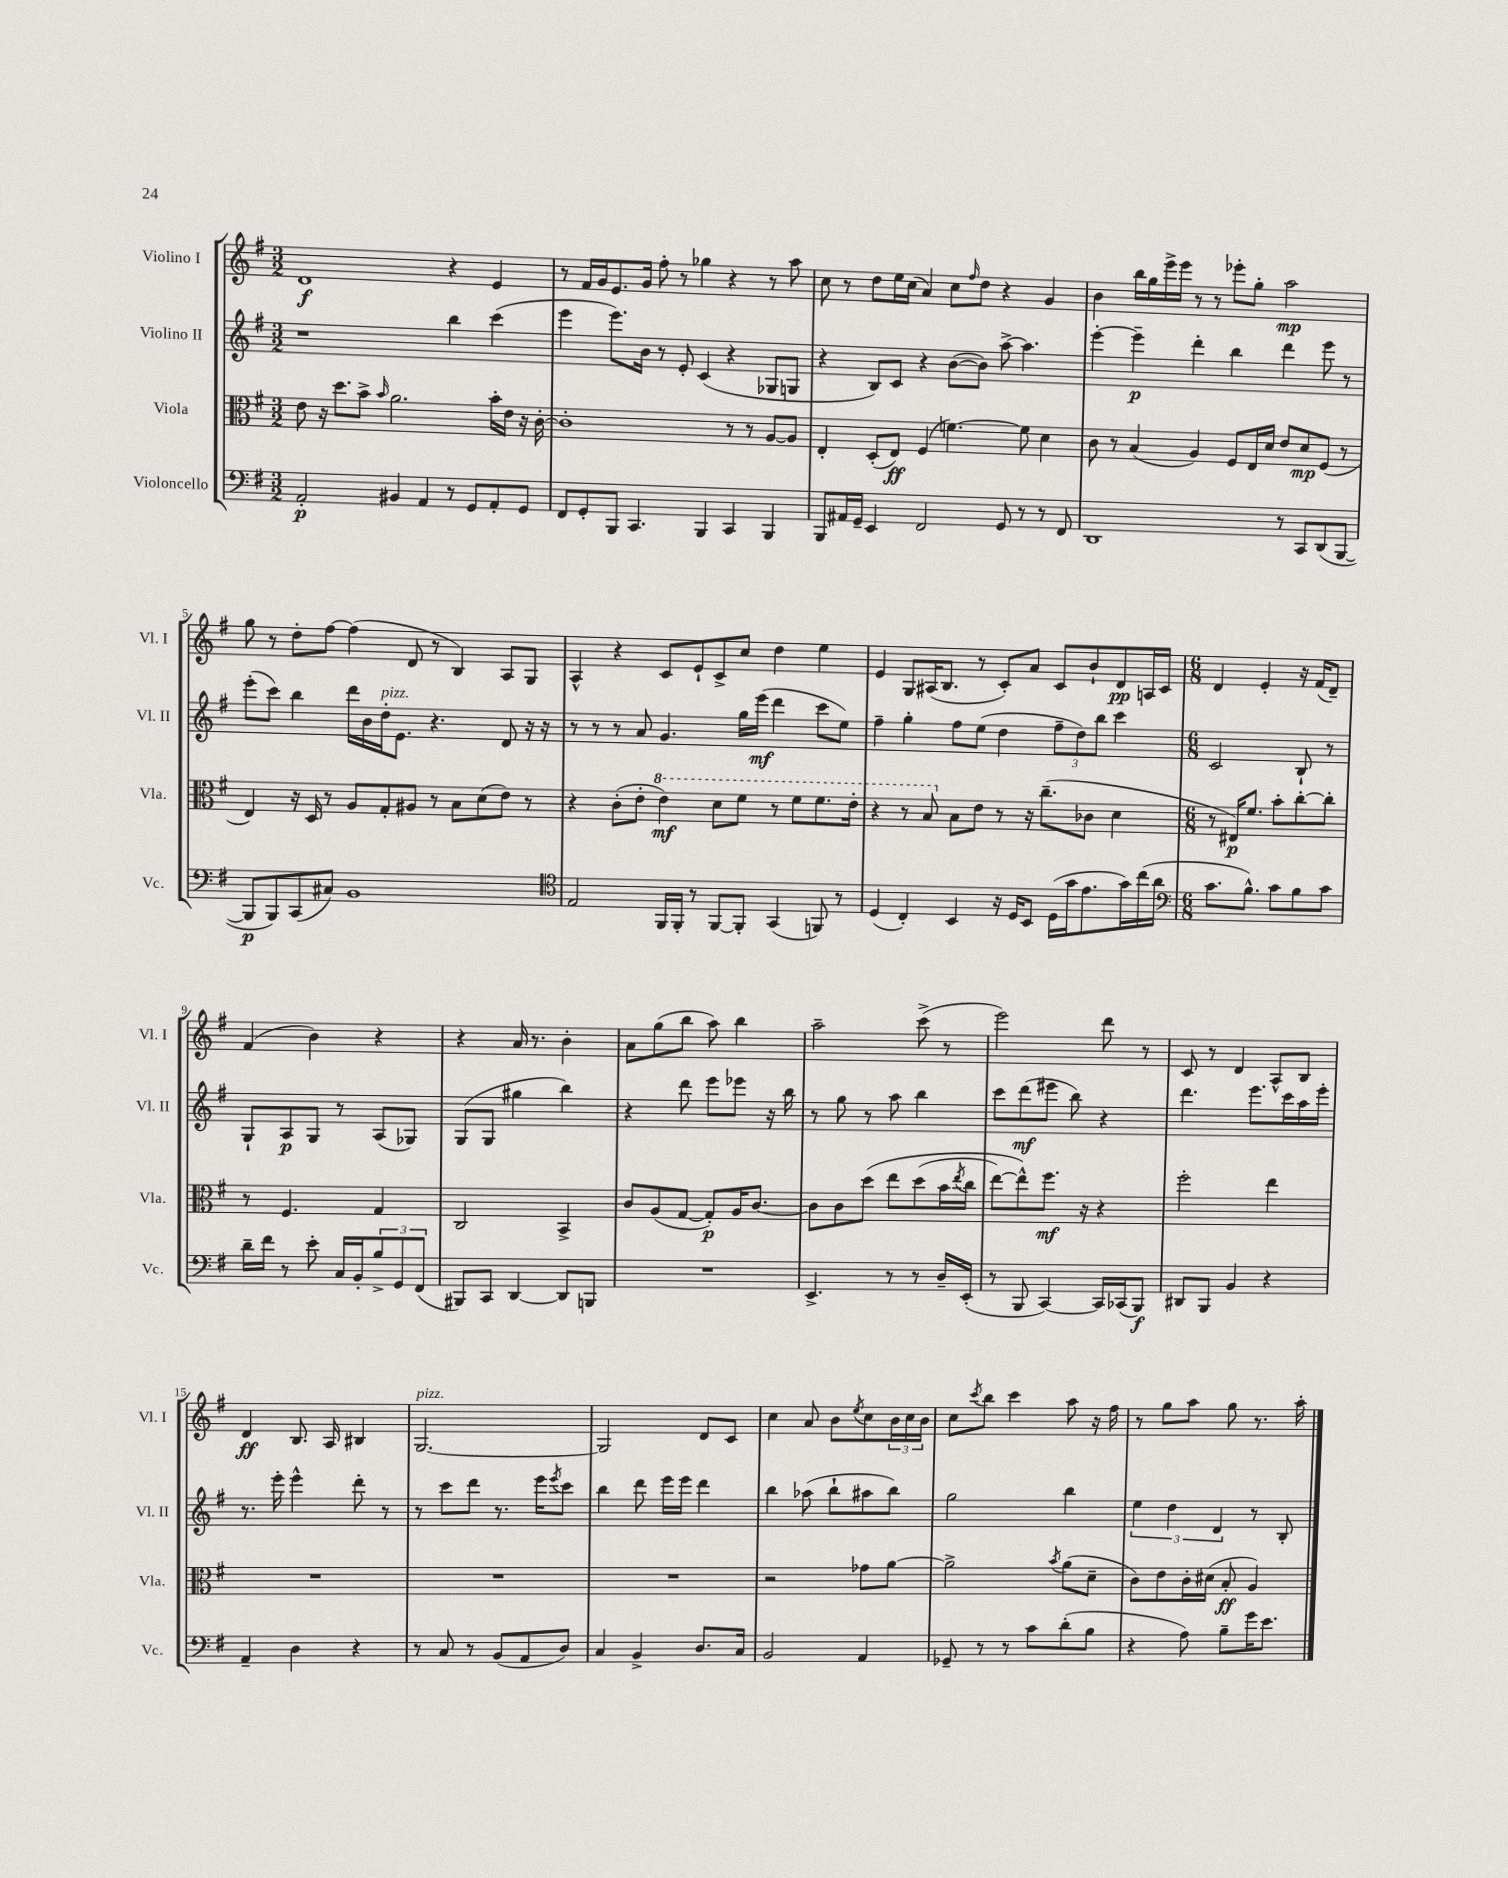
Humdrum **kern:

**kern	**kern	**kern	**kern
*staff4	*staff3	*staff2	*staff1
*clefF4	*clefC3	*clefG2	*clefG2
*k[f#]	*k[f#]	*k[f#]	*k[f#]
*M3/2	*M3/2	*M3/2	*M3/2
2AA'/	8e\	1r	1d
.	16r	.	.
.	8.dd\L	.	.
.	8b^\J	.	.
.	16qqb/	.	.
4BB#/	2.a\	.	.
4AA/	.	.	.
8r	.	4bb\	4r
8GG/L	.	.	.
8AA'/	16b'\LL	(4ccc\	4e/
.	16e\JJ	.	.
8GG/J	16r	.	.
.	[16c'\	.	.
=	=	=	=
8FF#/L	1c']	4eee\	8r
8GG'/	.	.	16f#/LL
.	.	.	16g/J
8BBB/J	.	8.eee\L)	8.e/
4.CC/	.	.	.
.	.	16b\Jk	16g/Jk
.	.	8r	8ff#'\
.	.	8e'/	8r
4BBB/	.	(4c/	4gg-\
4CC/	8r	4r	4r
.	8r	.	.
4BBB/	[8A/L	8G-/L	8r
.	8A/]J	8G/J	8aa\
=	=	=	=
8BBB/L	4E'/	4r	8cc\
16AA#/L	.	.	8r
16GG~/JJ	.	.	.
4EE/	(8D'/L	8B/L)	8dd\L
.	8E/J)	8c/J	16ee\L
.	.	.	(16cc\JJ
2FF#/	(4F#/	4r	4a/)
.	[4.f\)	([8b\L	8cc\L
.	.	.	16qqff#/
.	.	8b\]J)	8dd\J
8GG/	.	[8aa^\	4r
8r	8f\]	4.aa\]	.
8r	4d\	.	4g/
8FF#/	.	.	.
=	=	=	=
1DD	8c\	[4eee'\	4b\
.	8r	.	.
.	(4B/	4eee~\]	16bb\LL
.	.	.	16gg\
.	.	.	16eee^\
.	.	.	16eee\JJ
.	4A/)	4ddd'\	8r
.	.	.	8r
.	8F#/L	4bb\	8eee-'\L
.	16E/L	.	8gg'\J
.	16d/JJ	.	.
8r	8e/L	4ddd\	2aa\
8CC/L	8d/	.	.
(8DD/	(8F#/J	8eee\	.
[8BBB/J	8r	8r	.
=	=	=	=
8BBB/]L	4E/)	(8eee'\L	8gg\
8BBB/)	.	8ccc\J)	8r
(8CC/	16r	4bb\	8dd'\L
.	16D/	.	.
8C#/J)	8r	.	[8ff#\J
1BB	8A/L	16ddd\LL	(4ff#\]
.	.	16b\	.
.	8G'/	16dd'\J	.
.	.	8.e\J	.
.	8A#/J	.	8d/
.	8r	4.r	8r
.	8B\L	.	4B/)
.	(8d\	.	.
.	8e\J)	8d/	8A/L
.	8r	16r	8G/J
.	.	16r	.
=	=	=	=
*clefC4	*	*	*
2E/	4r	8r	4A^^/
.	.	8r	.
.	(8c'\L	8r	4r
.	8e'\J	8a/	.
16FF#/LL	4ee\)	4.g/	8c/L
16FF#'/JJ	.	.	.
8r	.	.	8e`/
[8FF#/L	8dd\L	.	8c^/
8FF#'/]J	8ff#\J	16gg\LL	8cc/J
.	.	(16eee\JJ	.
(4GG/	8r	4ddd\	4dd\
.	8ff#\L	.	.
8FF/)	8.ff#\	8ccc\L	4ee\
8r	.	8ee\J)	.
.	16ee'\Jk	.	.
=	=	=	=
(4D/	4r	4ff#~\	4e/
4C'/)	8r	4gg'\	8G/L
.	8b/	.	(16A#/K
.	.	.	8.B/J
4BB/	8B\L	8ff#\L	.
.	8e\J	(8ee\J	8r
16r	8r	4dd\	8c'/L)
16D/LK	.	.	.
8BB/J	16r	.	8a/J
.	(8.cc~\L	.	.
(16D\LL	.	12ff#~\L	8c/L
16g\J	.	.	.
.	.	12dd\)	.
8.e\	8c-\J	.	8b`/
.	.	12bb\J	.
.	4d\	4ccc\	8d/
16g\L)	.	.	.
(16cc\	.	.	16A/L
16a\JJ	.	.	16c/JJ
=	=	=	=
*clefF4	*	*	*
*M6/8	*M6/8	*M6/8	*M6/8
8.c\L	8r	2c/	4d/
.	16E#/LK)	.	.
8.B^^\J)	8.f#/J	.	.
.	.	.	4e'/
8c\L	8b'\L	.	.
8B\	[8cc'\	8B`/	16r
.	.	.	(16f#/LK
8c\J	8cc'\]J	8r	8d~/J)
=	=	=	=
16d~\LL	8r	8G`/L	(4f#/
16f#\JJ	.	.	.
8r	4.F#/	8A/	.
8e'\	.	8G/J	4b\)
16C/LL	.	8r	.
16BB'/J	.	.	.
12B^/	4G/	(8A/L	4r
12GG/	.	.	.
.	.	8G-/J)	.
(12FF#/J	.	.	.
=	=	=	=
8BBB#/L)	2C/	(8G/L	4r
8CC/J	.	8G/J	.
[4DD/	.	4gg#\	16a/
.	.	.	8.r
8DD/]L	4BB^/	4bb\)	4b'\
8BBB/J	.	.	.
=	=	=	=
2.r	8c/L	4r	8a\L
.	(8A/	.	(8gg\
.	[8G/J	8ddd\	8bb\J
.	8G'/]L)	8eee\L	8aa\)
.	16A/K	8eee-\J	4bb\
.	[8.c/J	.	.
.	.	16r	.
.	.	16bb\	.
=	=	=	=
4.EE^/	8c\]L	8r	2aa~\
.	8c\	8gg\	.
.	&(8dd\J	8r	.
8r	8ee\L	8aa\	.
8r	(8dd\	4bb\	(8ccc^\
16D~/LL	16b\L	.	8r
.	8qee/	.	.
(16EE'/JJ	16cc\JJ	.	.
=	=	=	=
8r	[8ee\L)	8ccc\L	2eee\)
8BBB/	8ee^^\]&)	(8ddd\	.
[4CC/)	8.ff#\J	8eee#\J	.
.	.	8bb\)	.
.	16r	.	.
16CC/]LL	4r	4r	8ddd\
(16CC-/J	.	.	.
8BBB/J)	.	.	8r
=	=	=	=
8DD#/L	2ff#'\	4.ddd\	8c/
8BBB/J	.	.	8r
4BB/	.	.	4d/
.	.	8.eee\L	.
4r	4ee\	.	8A^^/L
.	.	16ccc\L	.
.	.	16aa\	8B/J
.	.	16eee'\JJ	.
=	=	=	=
4AA~/	2.r	8.r	4d/
.	.	16eee'\	.
4D\	.	4eee^^\	8.B/
.	.	.	16A/
4r	.	8ddd'\	4B#/
.	.	8r	.
=	=	=	=
8r	2.r	8r	[2.G/
8C/	.	8ccc\L	.
8r	.	8ddd\J	.
(8BB/L	.	8.r	.
8AA/	.	.	.
.	.	16eee\LK	.
.	.	8qeee/	.
8D/J)	.	8ccc\J	.
=	=	=	=
4C/	2.r	4bb\	2G/]
4BB^/	.	8ddd\	.
.	.	16eee\LL	.
.	.	16eee\JJ	.
8.D/L	.	4ddd\	8d/L
.	.	.	8c/J
16C/Jk	.	.	.
=	=	=	=
2BB/	2r	4bb\	4cc\
.	.	(8aa-\	8a/
.	.	8bb`\L	8b\L
.	.	.	8qee/
4AA/	8g-\L	8aa#\	8cc\
.	[8a\J	8bb\J)	24b\L
.	.	.	24cc\
.	.	.	24b\JJ
=	=	=	=
8GG-~/	2a^\]	2gg\	8cc\L
.	.	.	8qccc/
8r	.	.	8bb\J
8r	.	.	4ccc\
8c\L	.	.	.
.	8qb/	.	.
(8d'\	(8a\L	4bb\	8aa\
8B\J	8d~\J	.	16r
.	.	.	16ff#\
=	=	=	=
4r	8c\L)	6ee\	8r
.	8e\	.	8gg\L
.	.	6dd\	.
8A\)	16c'\L	.	8aa\J
.	(16d#\JJ	.	.
.	.	6d/	.
8B~\L	8B'/	.	8gg\
16g\K	4A/)	8r	8.r
8.e\J	.	.	.
.	.	8B'/	.
.	.	.	16aa'\
==	==	==	==
*-	*-	*-	*-
